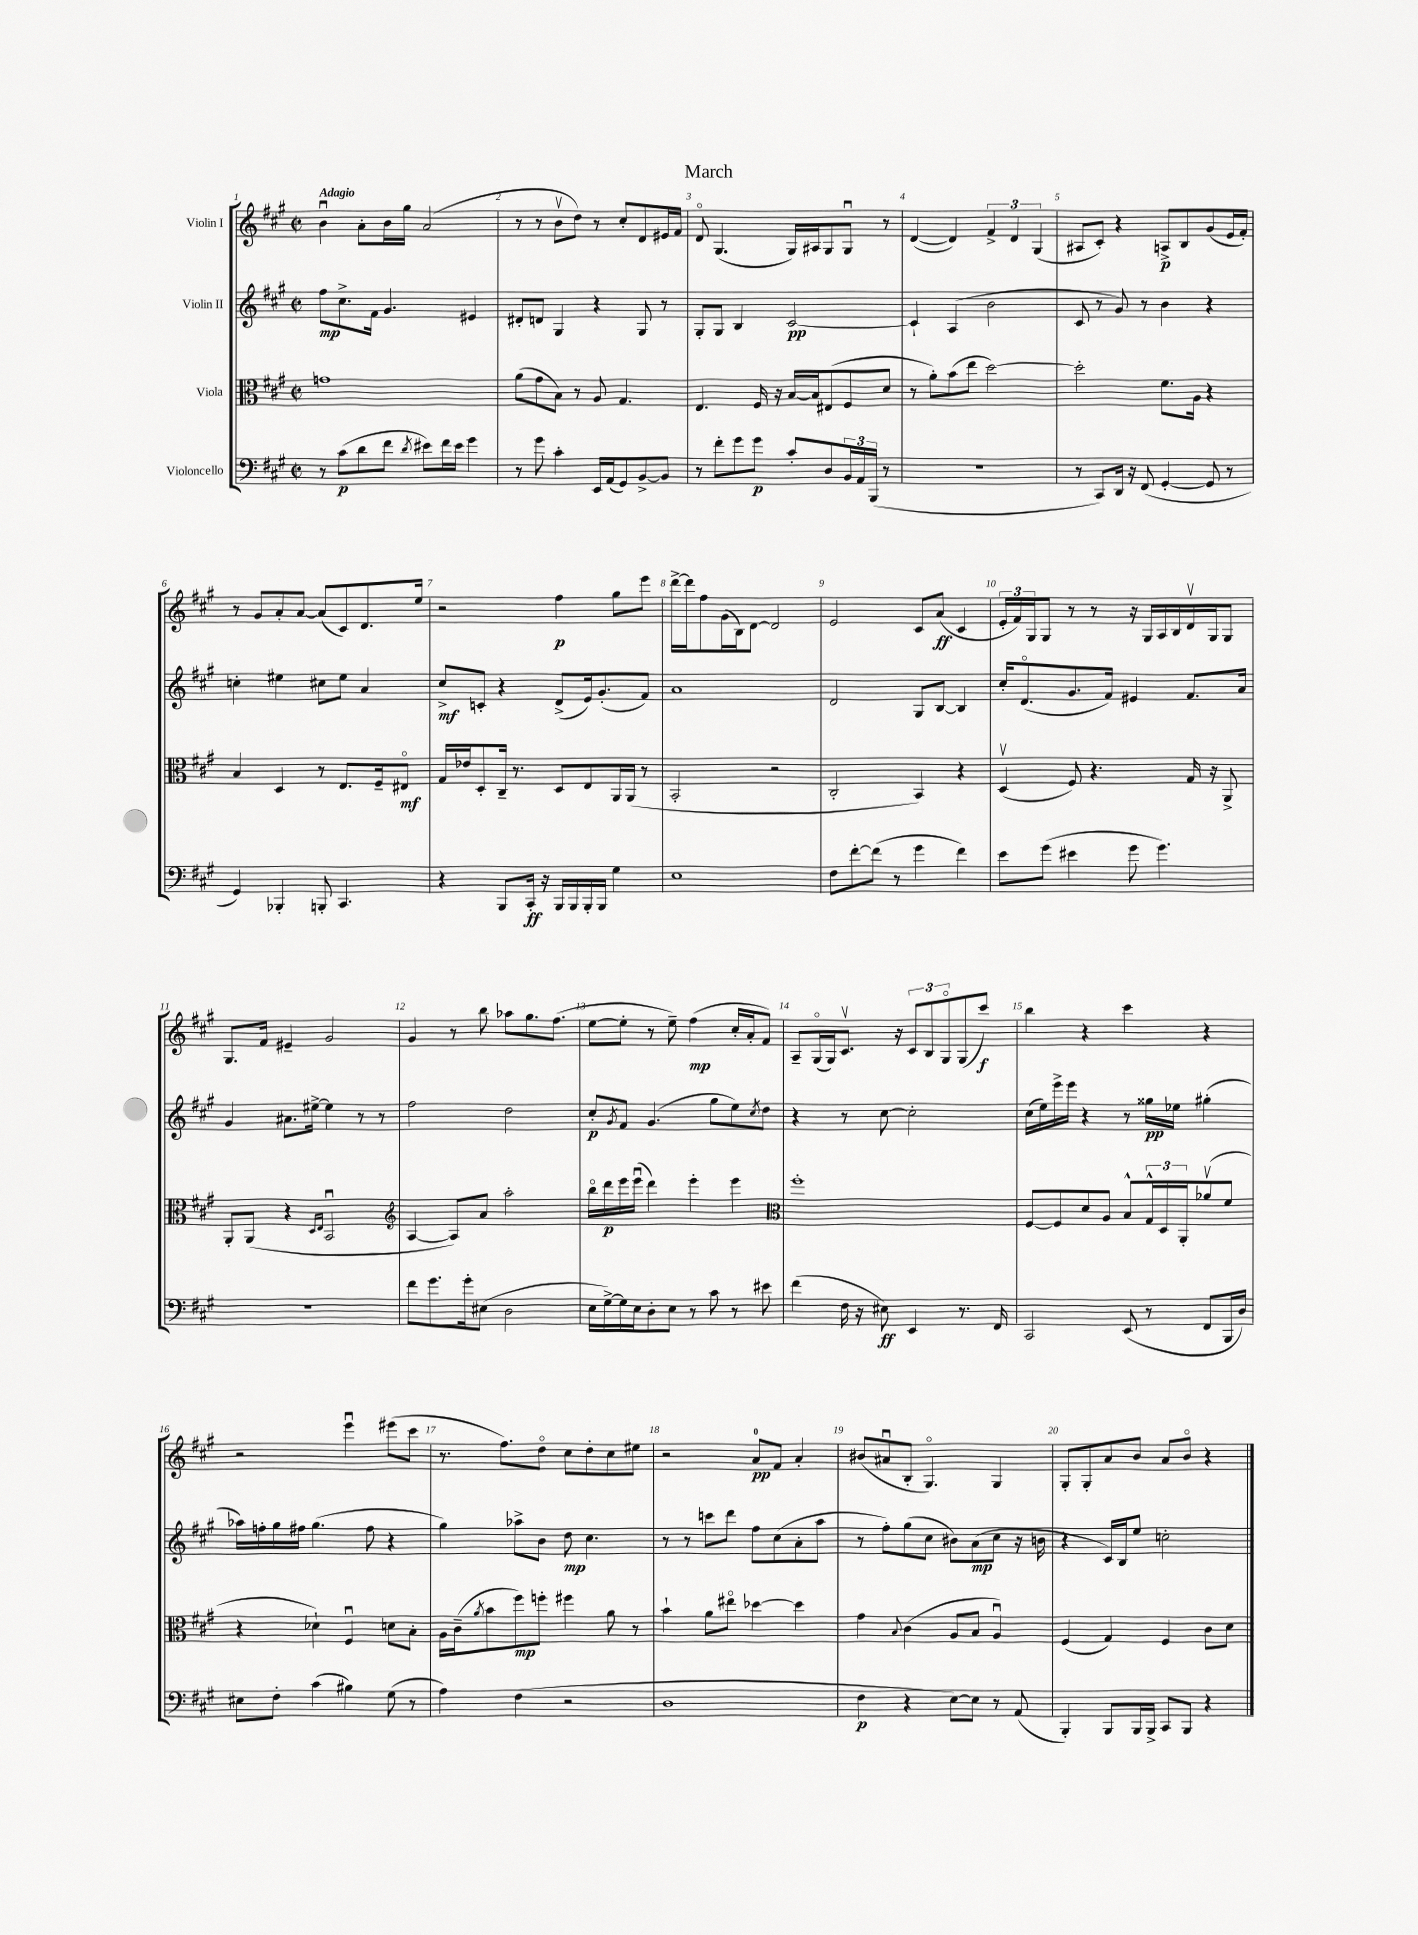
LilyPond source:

\header { title = "March" }
<<
\new StaffGroup <<
\new Staff = "s0" \with { instrumentName = "Violin I" } {
    \clef treble \key a \major \defaultTimeSignature \time 2/2 \tempo "Adagio"
    b'4\downbow a'8-. b'16 gis''16 a'2( |
    r8 r8 b'8\upbow d''8) r8 cis''8-. d'8 eis'16 fis'16 |
    d'8\flageolet gis4.( gis16) ais16 gis8 gis8\downbow r8 |
    d'4~( d'4) \tuplet 3/2 { fis'4-> d'4 gis4( } |
    ais8 cis'8-.) r4 a8->\p b8 gis'8( e'16 fis'16-.) |
    r8 gis'8 a'8-. a'8~ a'8( cis'8) d'8. e''16 |
    r2 fis''4\p gis''8 e'''8 |
    d'''16~-> d'''16 fis''8 gis'16( b16) d'8~ d'2 |
    e'2 cis'8 a'8\ff( cis'4 |
    \tuplet 3/2 { e'16-. fis'16) gis16 } gis8 r8 r8 r16 gis16 a16 b16 d'16\upbow gis16 gis8 |
    gis8. fis'16 eis'4-- gis'2 |
    gis'4 r8 b''8 aes''8 gis''8. fis''8.( |
    e''8~ e''8-. r8 e''8--) fis''4\mp( cis''16-. a'16-. fis'8) |
    a8-- gis16\flageolet( gis16) cis'8.\upbow r16 \tuplet 3/2 { cis'8 b8 gis8\flageolet } gis8( cis'''8\f) |
    b''4 r4 cis'''4 r4 |
    r2 e'''4\downbow eis'''8( cis'''8 |
    r8. fis''8.) d''8\flageolet cis''8 d''8-. cis''8 eis''8 |
    r2 a'8-0\pp fis'8 a'4-. |
    bis'8( ais'8\downbow b8-. gis4.\flageolet) gis4 |
    gis8-. gis8-. a'8 b'8 a'8 b'8\flageolet r4 \bar "|." |
}
\new Staff = "s1" \with { instrumentName = "Violin II" } {
    \clef treble \key a \major \defaultTimeSignature \time 2/2
    fis''8\mp cis''8.-> fis'16 gis'4. eis'4 |
    dis'8-. d'8 gis4 r4 gis8 r8 |
    gis8-. gis8 b4 cis'2~\pp |
    cis'4-! a4( b'2 |
    cis'8 r8 gis'8) r8 b'4 r4 |
    c''4-. eis''4 cis''8 eis''8 a'4 |
    cis''8->\mf c'8-. r4 d'8->( e'16) gis'8.-.( fis'8) |
    a'1 |
    d'2 gis8 b8~ b4 |
    cis''16-. d'8.\flageolet( gis'8. fis'16) eis'4 fis'8. a'16 |
    gis'4 ais'8. eis''16~-> eis''4 r8 r8 |
    fis''2 d''2 |
    cis''8-.\p \acciaccatura { gis'8 } fis'8 gis'4.( gis''8 e''8) \acciaccatura { cis''8 } d''8 |
    r4 r8 cis''8~ cis''2-. |
    cis''16( e''16) e'''16-> e'''16 r4 r8 gisis''16\pp ees''16 gis''4-.( |
    aes''16) f''16-. gis''16 fis''16 gis''4.( fis''8 r4 |
    gis''4) aes''8-> b'8 d''8\mp cis''4. |
    r8 r8 c'''8 d'''8 fis''8 cis''8( a'8-. a''8 |
    r8 fis''8-.) gis''8( cis''8 bis'8) a'8\mp( cis''8 r16 b'16 |
    r4 cis'16) b16 e''8 c''2-. \bar "|." |
}
\new Staff = "s2" \with { instrumentName = "Viola" } {
    \clef alto \key a \major \defaultTimeSignature \time 2/2
    g'1 |
    a'8( gis'8 b8) r8 a8 gis4. |
    e4. fis16 r16 b16~ b16 eis8( fis8 d'8 |
    r8 a'8-.) b'8( e''8 d''2~) |
    d''2-. fis'8. a16 r4 |
    b4 d4 r8 e8. fis16-- eis8\flageolet\mf |
    gis16 ees'16 d8-. cis16-- r8. d8 e8 a,16 a,16( r8 |
    b,2-. r2 |
    cis2-. b,4) r4 |
    d4\upbow( fis8) r4. gis16 r16 a,8-> |
    a,8-. a,8( r4 \grace { d16 e16 } b,2\downbow |
    \clef treble a4~ a8) a'8 a''2-. |
    b''16\flageolet d'''16\p e'''16 e'''16\downbow( d'''4) e'''4-. e'''4 |
    \clef alto fis''1-. |
    fis8~ fis8 d'8 a8 b8-^ \tuplet 3/2 { gis16-^ d16 a,16-. } aes'8\upbow( fis'8 |
    r4 des'4-!) fis4\downbow d'8 b8-. |
    a16 cis'16--( \acciaccatura { a'8 } b'8 fis''8\mp) f''8-. fis''4 a'8 r8 |
    b'4-! a'8 eis''8\flageolet des''4~ des''4 |
    gis'4 \appoggiatura { b8 } cis'4( a8 b8 a4\downbow) |
    fis4( gis4) fis4 cis'8 d'8 \bar "|." |
}
\new Staff = "s3" \with { instrumentName = "Violoncello" } {
    \clef bass \key a \major \defaultTimeSignature \time 2/2
    r8 cis'8\p( d'8 fis'8 \acciaccatura { d'8 } eis'8) fis'16 eis'16 gis'4 |
    r8 gis'8 cis'4-. e,16 a,16( gis,8) b,8~-> b,8 |
    r8 fis'8-. gis'8 gis'8\p cis'8-. d8 \tuplet 3/2 { b,16 a,16 b,,16( } r8 |
    r1 |
    r8 cis,8) d,16 r16 fis,8( gis,4~-. gis,8 r8 |
    gis,4) bes,,4-. b,,8-. cis,4. |
    r4 b,,8 cis,16-.\ff r16 b,,16 b,,16 b,,16-. b,,16 gis4 |
    e1 |
    fis8 fis'8~-. fis'8( r8 gis'4 fis'4) |
    e'8 gis'8( eis'4 gis'8 gis'4.) |
    R1 |
    fis'8 gis'8. gis'16-. eis8( d2 |
    e16 gis16~->) gis16 e16 d8-. e8 r8 cis'8 r8 eis'8 |
    fis'4( fis16 r16 eis8\ff) e,4 r8. fis,16 |
    cis,2 e,8( r8 fis,8 b,,16 d16) |
    eis8 fis8-. cis'4( bis4) gis8( r8 |
    a4) fis4( r2 |
    d1 |
    fis4\p r4 e8~) e8 r8 a,8( |
    b,,4-.) b,,8 b,,16 b,,16-> cis,8 b,,8 r4 \bar "|." |
}
>>
>>
\layout { \context { \Score \override BarNumber.break-visibility = ##(#f #t #t) barNumberVisibility = #all-bar-numbers-visible } }
